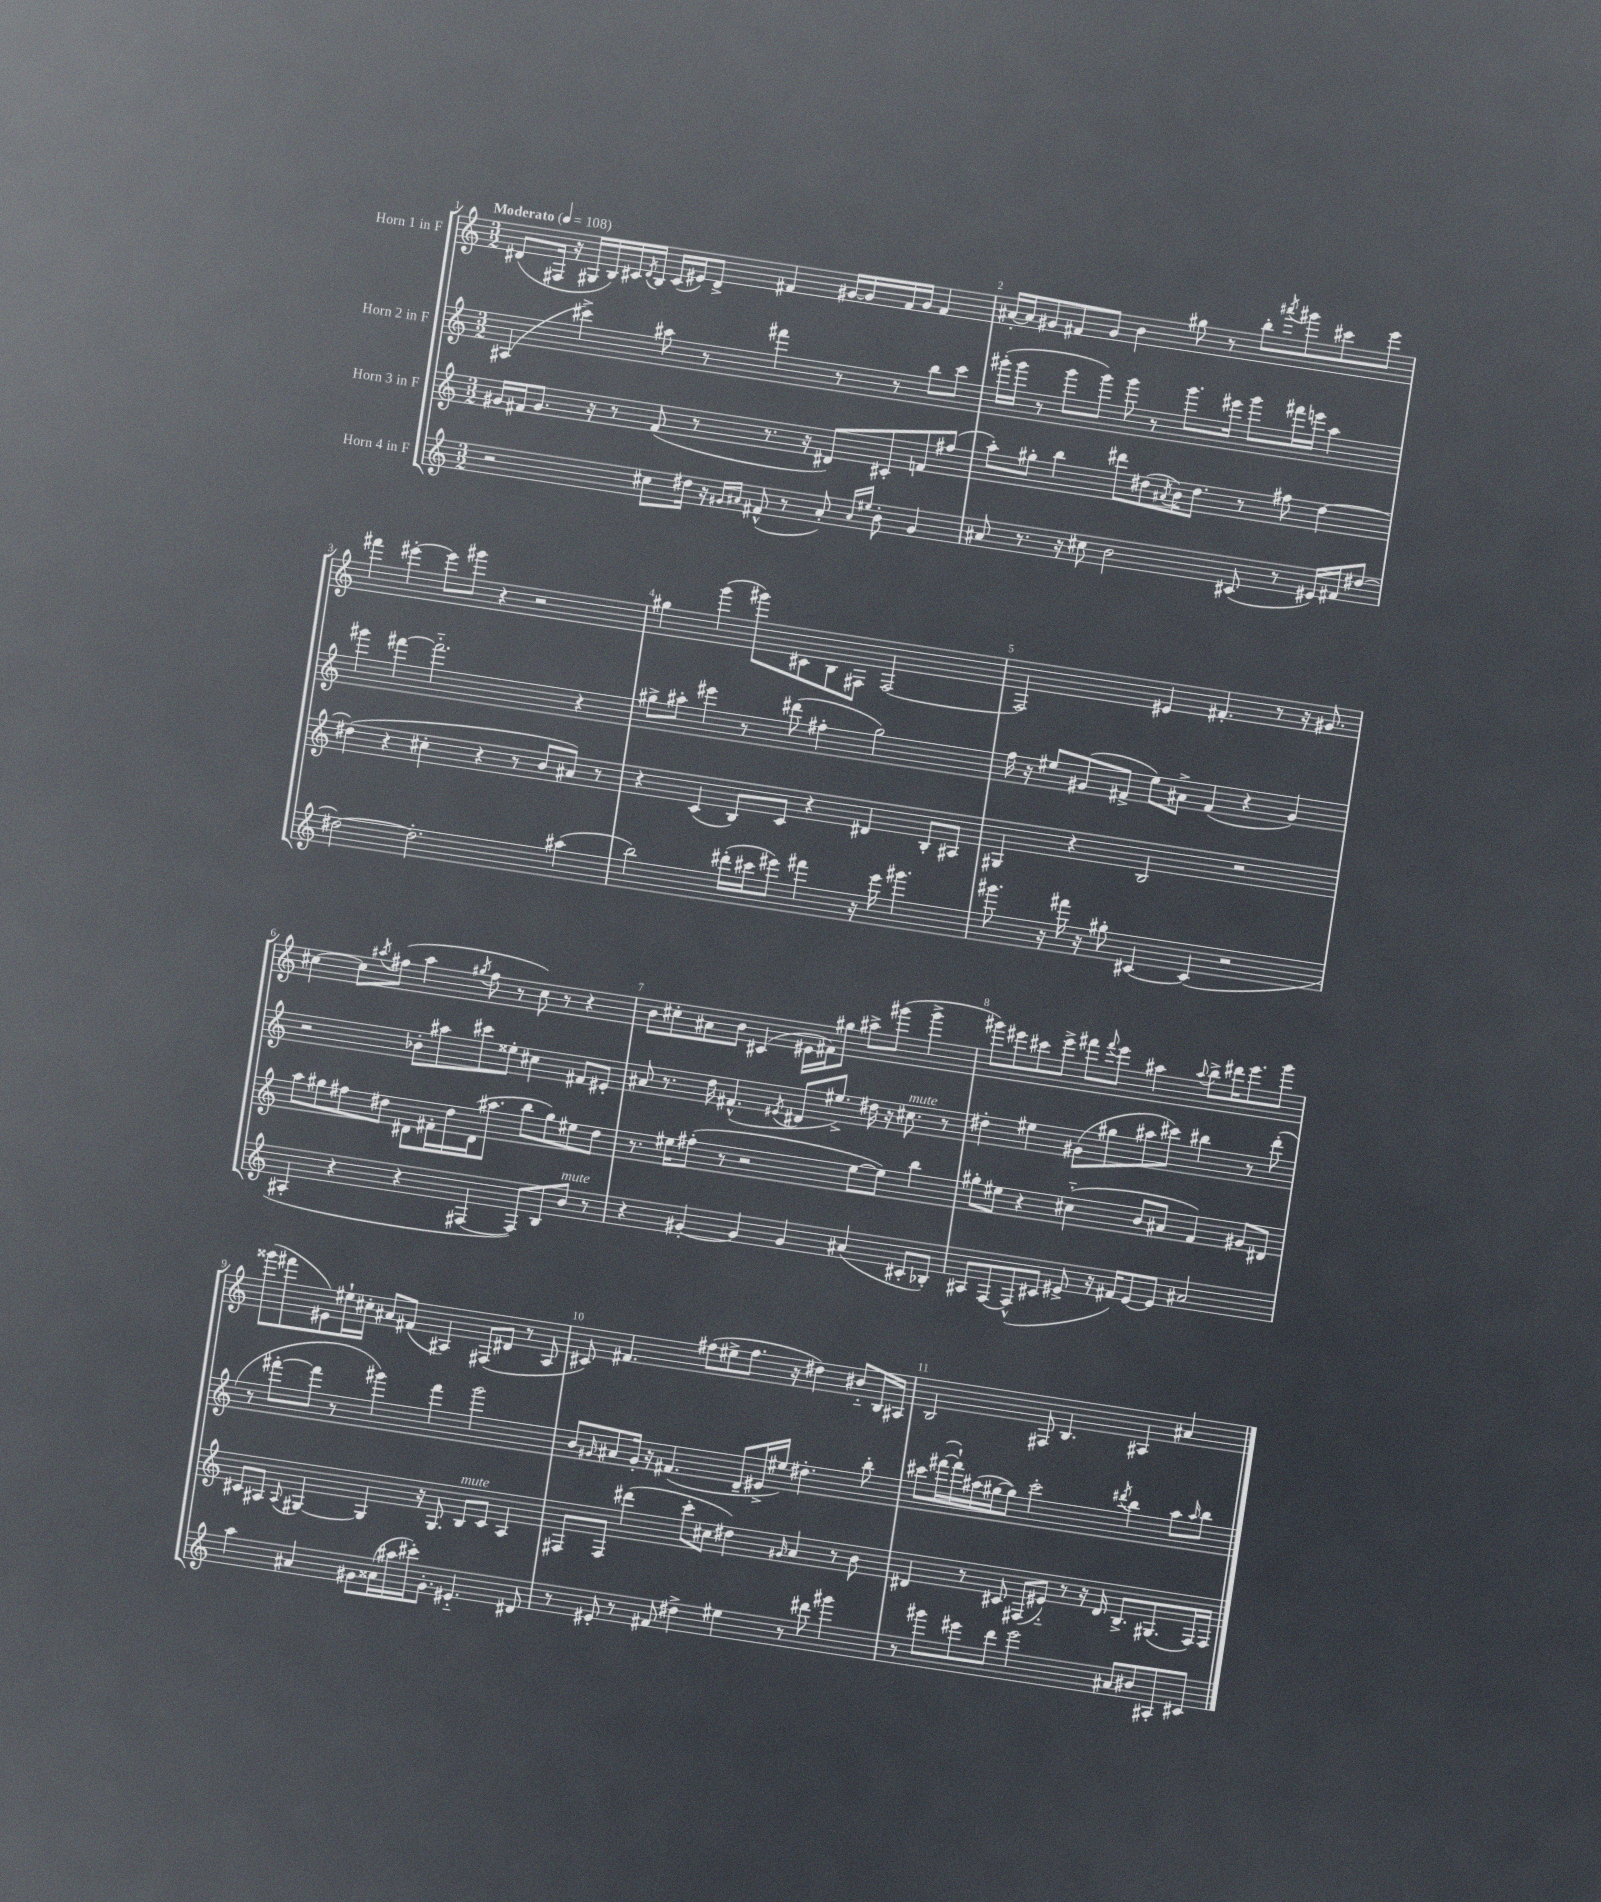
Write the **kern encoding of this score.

**kern	**kern	**kern	**kern
*staff4	*staff3	*staff2	*staff1
*clefG2	*clefG2	*clefG2	*clefG2
*k[]	*k[]	*k[]	*k[]
*M3/2	*M3/2	*M3/2	*M3/2
*MM108	*MM108	*MM108	*MM108
2r	16g#	(4A#	(8d#
.	16f#	.	.
.	8.g#	.	16F#
.	.	.	16r
.	.	4ccc#^)	16G#
.	16r	.	16B)
.	8r	.	16c#
.	.	.	8qd#
.	.	.	16B
8cc#	(8f#	8aa#	(16c#
.	.	.	16e#)
16dd#	8r	8r	8d#^
16r	.	.	.
16qqg#	.	.	.
16qqa#	.	.	.
(8f#^^	8.r	4fff#	4f#
8r	.	.	.
.	16r	.	.
8a#')	8d#)	8r	[16g#
.	.	.	16g#]
16qqa#	.	.	.
16qqee#	.	.	.
8b'	8c#'	8r	16f#
.	.	.	16g#
4g#	8f	8bb	4f#
.	(8ff#	8ccc#	.
=	=	=	=
8a#	8aa')	(16ggg#'	[16a#'
.	.	16ggg#	16a#]
8.r	8gg#'	8r	8g#
.	4bb	8ggg#	8f#
16r	.	.	.
8cc#	.	8ggg#)	8g#
2b	8ddd#	8ggg#	4b
.	(8dd#	8r	.
.	8qa#	.	.
.	16b)	8.ggg#	8gg#
.	8.dd#	.	.
.	.	.	8r
.	.	16eee#	.
(8c#	8r	8ggg#	8bb'
.	.	.	8qaaa#
8r	8ff#	16fff#	8ggg#
.	.	16eee	.
16e#)	[4dd#	4aa	8ccc#
16f#	.	.	.
[8dd#	.	.	8eee
=	=	=	=
2dd#_	(4dd#]	4ggg#	4fff#
.	4r	[4fff#	[4eee#'
2.dd#']	4cc#'	2.fff#'~]	8eee#]
.	.	.	8ggg#
.	4r	.	4r
.	8r	.	2r
.	8b	.	.
(4aa#	8a#)	4r	.
.	8r	.	.
=	=	=	=
2bb)	4r	8gg#^	4gg#
.	.	8aa#'	.
.	(4c	4eee#	(4ggg
(16ddd#'	8B)	8r	8ggg#)
16ccc#	.	.	.
8eee#)	8c	(8ddd#	8c#
4fff#	4r	4ff#'	8B
.	.	.	8F#
16r	4d#	2gg#)	[2F#
16eee#	.	.	.
4.ggg#	.	.	.
.	8B'	.	.
.	8A#	.	.
=	=	=	=
8.ggg#	4G#	16ff	2F#]
.	.	16r	.
.	.	8ee#	.
16r	.	.	.
16fff#	4r	(8g#	.
16r	.	.	.
8gg#'	.	8f#^	.
[4c#	2B	8ee#)	4e#
.	.	8a#^	.
(4c#]	.	(4f#	4.f#'
2r	2r	4r	.
.	.	.	8r
.	.	4g#)	16r
.	.	.	8.g#
=	=	=	=
4A#'	8aa	2r	[4cc#
.	8gg#	.	.
4r	8ff#	.	8cc#]
.	.	.	8qaa#
.	8dd#	.	(8ff#
4r	8d#	8b-'	4aa#
.	16f#'	8aa#	.
.	16dd#	.	.
.	.	.	8qgg#
[4F#	(16d#	8ccc#	8ff#
.	8.aa#	.	.
.	.	8ee##'	8r
8F#])	8bb	4cc#	8cc#)
8B	8gg#)	.	8r
8b	8ee#	8f#	4r
8r	8dd#	8e#'	.
=	=	=	=
4r	8.r	8a#	8b
.	.	8.r	8cc#'
.	16ee#	.	.
[4g#'	(8ff#'	.	8a#
.	.	16dd	.
.	8r	(4.f#^^	8b
4g#]	2r	.	(4c#
.	.	8qe#	.
4g#	.	8d#	16e#
.	.	.	16f#)
.	.	8.ee#^)	8gg#
(4a#	[8ee#	.	8aa#^
.	.	16dd#	.
.	8ee#])	16r	(8ggg#
.	.	8.cc#	.
8c#'	4bb	.	4ggg#^
8B-')	.	8r	.
=	=	=	=
8A#	8gg#'	4dd#'	8ggg#)
[8F	8ee#	.	8eee#
(8F^^]	4r	4ee#	8ccc#
8c#	.	.	8eee#^
8e#^	(4cc#'~	(8g#	8fff#
.	.	.	8qqfff#
16r	.	8gg#	8eee#
16f#)	.	.	.
[8e#	8b	8aa#	4aa#
8e#]	8a#	8ccc#)	.
.	.	.	8qqaa#
2a#	4f)	4bb#	8bb^
.	.	.	16ddd#
.	.	.	8.eee#
.	8g#	8r	.
.	8d#	(8ddd'	8ggg#
=	=	=	=
4aa	8c#	8r	(8ggg##
.	8A#	[8fff#'	8fff#
.	8qqA#	.	.
4a#	[4G#	8fff#]	8e#)
.	.	8r	16ee#`
.	.	.	16cc#'
8g#	4G#]	4ggg#)	8a#
(16a##	.	.	(8f#
16aa#	.	.	.
16ccc#')	16r	4fff#	4A#)
8.g#'	8.G#	.	.
4.e#'~	8B	2ggg#	(8F#
.	8c#	.	8d#
.	4A#	.	8r
8d#	.	.	8A#
=	=	=	=
8r	8F#	8b	8c#)
.	.	16qqg#	.
8e#'	8F#	8a#	4.f#
8r	(4ddd#	16g#'	.
.	.	16r	.
8f#	.	(4.f#	.
4dd#^	8ccc'	.	(8ff#
.	8cc#	.	8ee#^
4ee#	4dd#)	8d~	8.ff#
.	.	16e#^	.
.	.	16ee#)	16r
.	16qqg#	.	.
8r	4a	4.dd#'	4dd#)
8ddd#	.	.	.
4ggg#	8r	.	8b#'~
.	8b	8bb'	16B
.	.	.	16A#
=	=	=	=
8r	4d#	8ccc#	2B
8ggg#	.	([16fff#	.
.	.	16fff#`])	.
8eee#	8r	(16aa#	.
.	.	[16gg#	.
8ddd	8c#	8gg#])	.
2eee#	(8F#	2ccc#'	8F#
.	8e#'~)	.	4.B
.	8r	.	.
.	16r	.	.
.	16d#	.	.
.	.	8qddd#	.
8a#	8.B^	4bb	4A#
8b#	.	.	.
.	(8.G#	.	.
8A#'	.	8aa#	4a#
.	.	16qqaa#	.
8c#	16F#)	8bb	.
.	16F#	.	.
==	==	==	==
*-	*-	*-	*-
